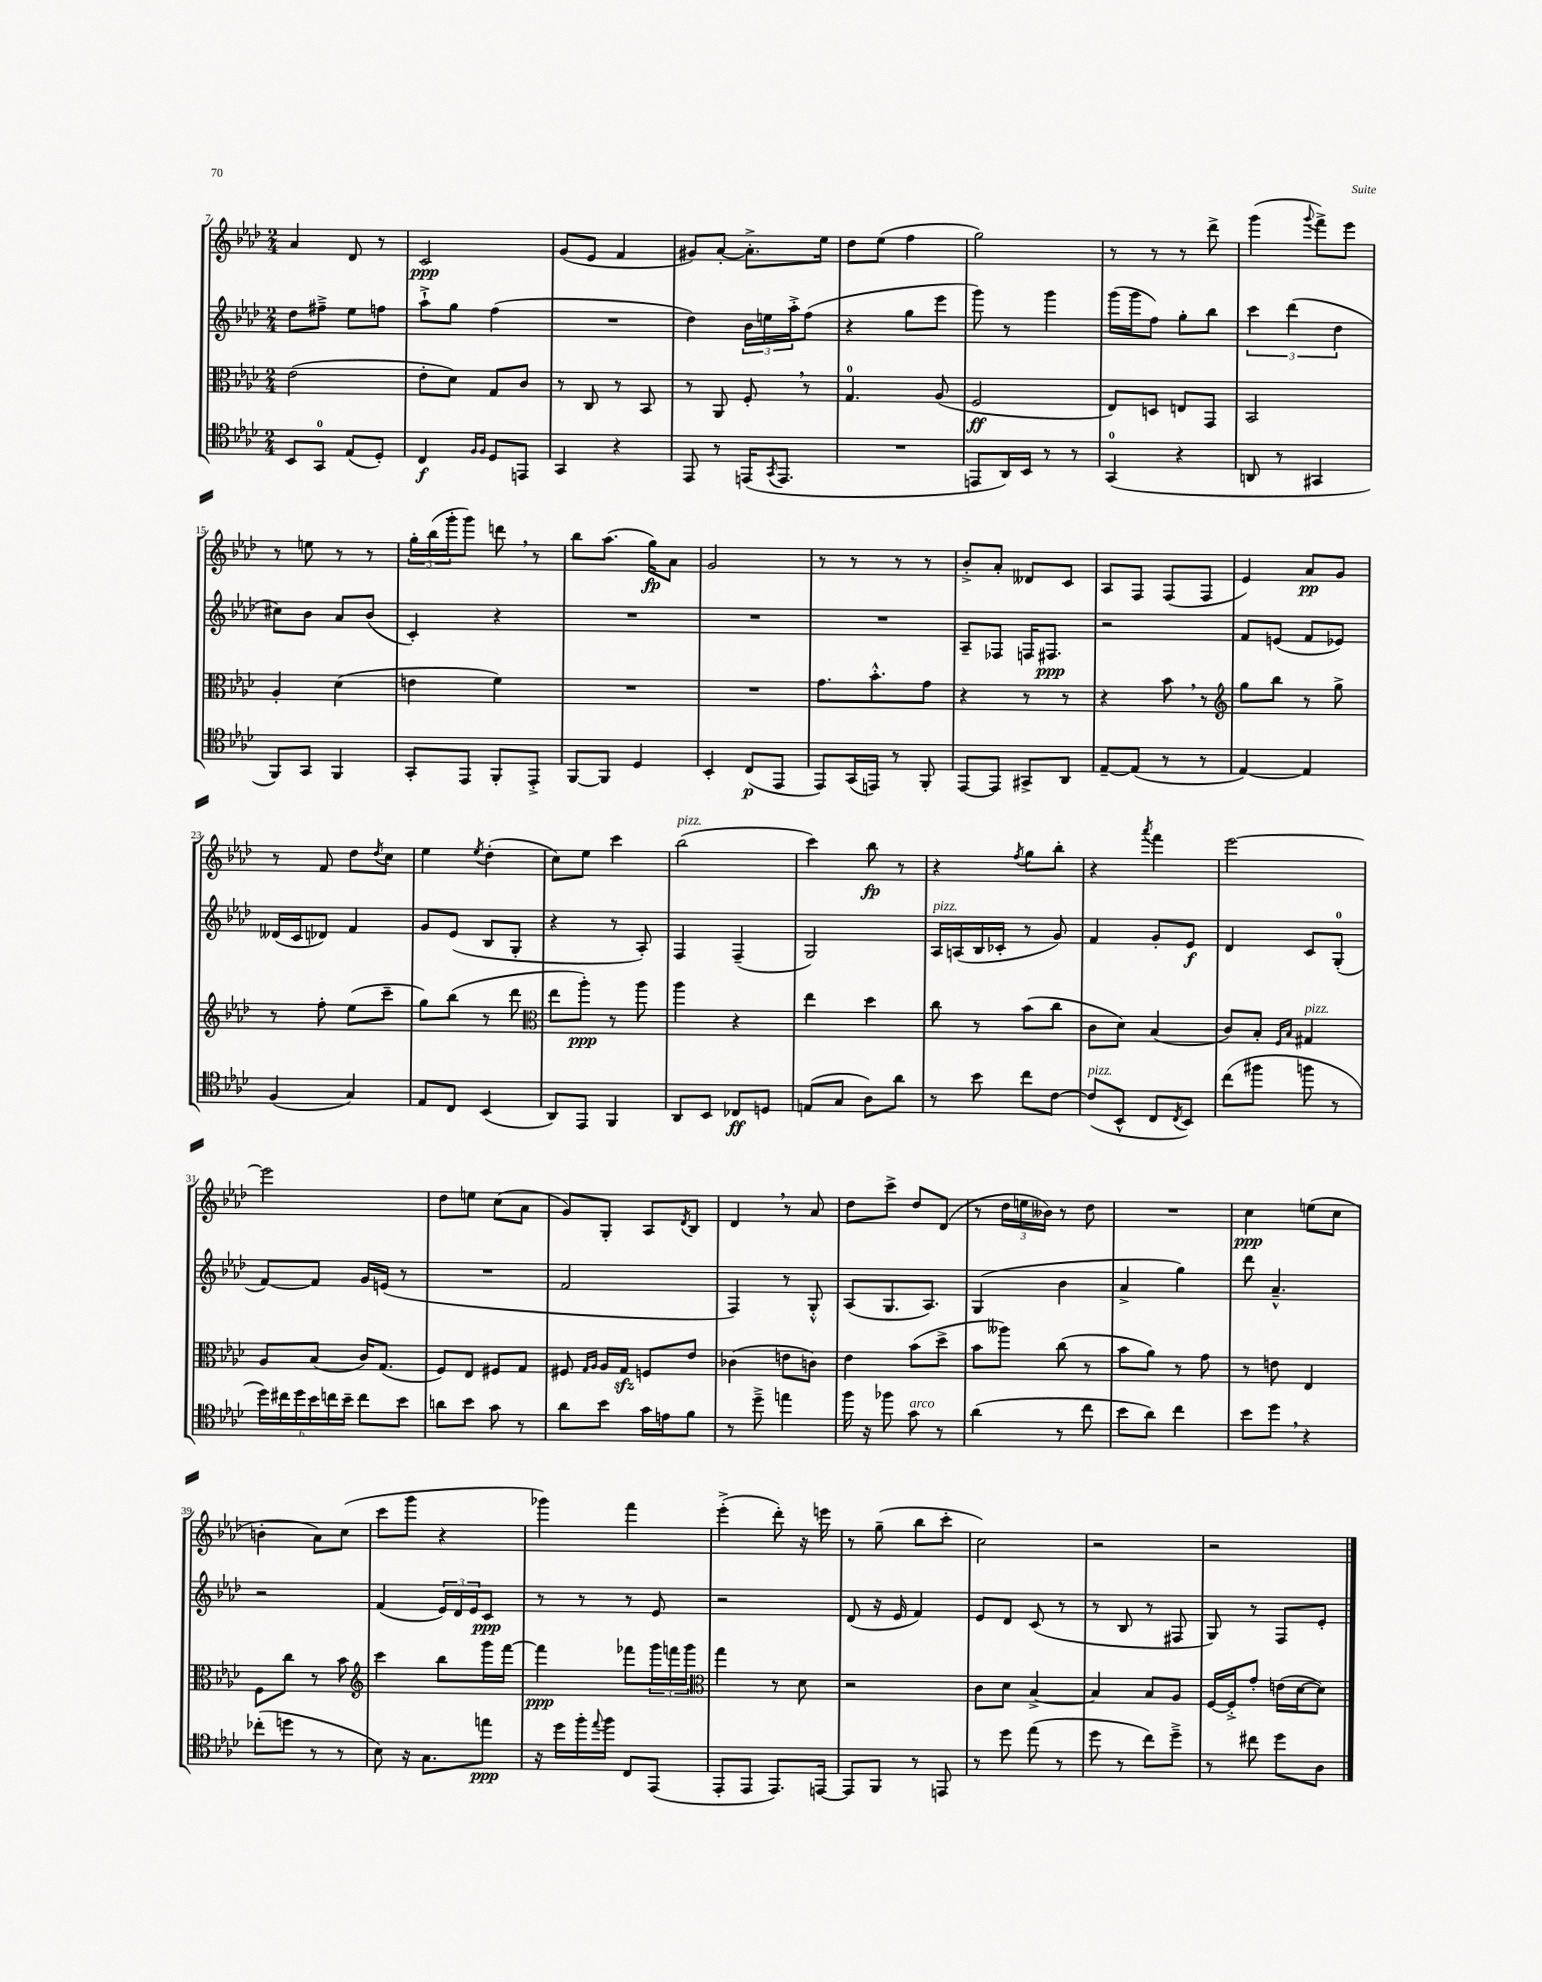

**kern	**dynam	**kern	**dynam	**kern	**dynam	**kern	**dynam
*part4	*part4	*part3	*part3	*part2	*part2	*part1	*part1
*staff4	*staff4	*staff3	*staff3	*staff2	*staff2	*staff1	*staff1
*clefC4	*	*clefC3	*	*clefG2	*	*clefG2	*
*k[b-e-a-d-]	*	*k[b-e-a-d-]	*	*k[b-e-a-d-]	*	*k[b-e-a-d-]	*
*M2/4	*	*M2/4	*	*M2/4	*	*M2/4	*
=7	=7	=7	=7	=7	=7	=7	=7
8BB-/L	.	(2e-\	.	8dd-\L	.	4a-/	.
8GG/J	.	.	.	8ff#X~^\J	.	.	.
(8E-/L	.	.	.	8ee-\L	.	8d-/	.
8D-'/J)	.	.	.	8ffn\J	.	8r	.
=8	=8	=8	=8	=8	=8	=8	=8
4C/	f	8e-'\L	.	8aa-`^\L	.	2c/	ppp
.	.	8d-\J)	.	8gg\J	.	.	.
16qqF/LL	.	.	.	.	.	.	.
16qqF/JJ	.	.	.	.	.	.	.
8D-/L	.	8G/L	.	(4ff\	.	.	.
8EEn/J	.	8c/J	.	.	.	.	.
=9	=9	=9	=9	=9	=9	=9	=9
4GG/	.	8r	.	2r	.	(8g/L	.
.	.	8C/	.	.	.	8e-/J	.
4r	.	8r	.	.	.	4f/	.
.	.	8BB-/	.	.	.	.	.
=10	=10	=10	=10	=10	=10	=10	=10
8EE-/	.	8r	.	4dd-\)	.	8g#X/L)	.
8r	.	8AA-/	.	.	.	[8a-'/J	.
(16EEn/KL	.	8F',/	.	24b-\LL	.	8.a-'^\L]	.
.	.	.	.	24een\	.	.	.
8qGG/	.	.	.	.	.	.	.
8.EE/J	.	.	.	.	.	.	.
.	.	.	.	24aa-'^\J	.	.	.
.	.	8r	.	(8ff\J	.	.	.
.	.	.	.	.	.	16ee-\Jk	.
=11	=11	=11	=11	=11	=11	=11	=11
2r	.	4.G/	.	4r	.	8dd-\L	.
.	.	.	.	.	.	(8ee-\J	.
.	.	.	.	8gg\L	.	4ff\	.
.	.	(8A-/	.	8eee-\J	.	.	.
=12	=12	=12	=12	=12	=12	=12	=12
8EEn/L	.	2F/	ff	8ggg\)	.	2gg\)	.
16AA-/L)	.	.	.	8r	.	.	.
16BB-/JJ	.	.	.	.	.	.	.
8r	.	.	.	4ggg\	.	.	.
8r	.	.	.	.	.	.	.
=13	=13	=13	=13	=13	=13	=13	=13
(4GG/	.	8E-/L)	.	(16ggg\LL	.	8r	.
.	.	.	.	16ggg\J	.	.	.
.	.	8Dn/J	.	8ff\J)	.	8r	.
4r	.	8En/L	.	8gg'\L	.	8r	.
.	.	8GG/J	.	8bb-\J	.	8ddd-^\	.
=14	=14	=14	=14	=14	=14	=14	=14
8AAn/	.	2BB-/	.	6ccc\	.	(4ggg\	.
8r	.	.	.	.	.	.	.
.	.	.	.	(6ddd-\	.	.	.
.	.	.	.	.	.	8qqggg/	.
4GG#X/	.	.	.	.	.	8fff^\L)	.
.	.	.	.	6dd-\	.	.	.
.	.	.	.	.	.	8eee-\J	.
!!LO:LB:g=z
=15	=15	=15	=15	=15	=15	=15	=15
8FF/L)	.	4A-'/	.	8cc#X\L)	.	8r	.
8GG/J	.	.	.	8b-\J	.	8een\	.
4FF/	.	(4d-\	.	8a-/L	.	8r	.
.	.	.	.	(8b-/J	.	8r	.
=16	=16	=16	=16	=16	=16	=16	=16
8GG'/L	.	4en\	.	4c'/)	.	24gg'\LL	.
.	.	.	.	.	.	(24bb-\	.
.	.	.	.	.	.	24ggg'\J	.
8EE-/J	.	.	.	.	.	8ggg\J)	.
8FF'/L	.	4f\)	.	4r	.	8dddn,\	.
8EE-'^/J	.	.	.	.	.	8r	.
=17	=17	=17	=17	=17	=17	=17	=17
[8FF/L	.	2r	.	2r	.	8bb-\L	.
8FF/J]	.	.	.	.	.	(8.aa-\J	.
4D-/	.	.	.	.	.	.	.
.	.	.	.	.	.	16gg\KL)	fp
.	.	.	.	.	.	8a-\J	.
=18	=18	=18	=18	=18	=18	=18	=18
4BB-'/	.	2r	.	2r	.	2g/	.
(8C/L	p	.	.	.	.	.	.
8EE-/J	.	.	.	.	.	.	.
=19	=19	=19	=19	=19	=19	=19	=19
8EE-/L)	.	8.g\L	.	2r	.	8r	.
(16GG/L	.	.	.	.	.	8r	.
16EEn/JJ)	.	8.b-'^^\	.	.	.	.	.
8r	.	.	.	.	.	8r	.
8FF'/	.	8g\J	.	.	.	8r	.
=20	=20	=20	=20	=20	=20	=20	=20
[8EE-/L	.	4r	.	8A-~/L	.	8b-'^/L	.
8EE-/J]	.	.	.	8F-X/J	.	8a-'/J	.
8GG#X^/L	.	8r	.	16Fn/KL	.	8d--X/L	.
.	.	.	.	8.F#X/J	ppp	.	.
8AA-/J	.	8r	.	.	.	8c/J	.
=21	=21	=21	=21	=21	=21	=21	=21
[8E-~/L	.	4r	.	2r	.	8A-/L	.
(8E-/J]	.	.	.	.	.	8F/J	.
8r	.	8b-,\	.	.	.	(8F/L	.
8r	.	8r	.	.	.	8F/J	.
=22	=22	=22	=22	=22	=22	=22	=22
*	*	*clefG2	*	*	*	*	*
[4E-/)	.	8gg\L	.	8f/L	.	4e-/)	.
.	.	8bb-\J	.	(8en/J	.	.	.
4E-/]	.	8r	.	8f/L	.	8a-/L	pp
.	.	8gg^\	.	8e-X/J)	.	8g/J	.
!!LO:LB:g=z
=23	=23	=23	=23	=23	=23	=23	=23
(4F/	.	8r	.	(16d--X/LL	.	8r	.
.	.	.	.	16c/J	.	.	.
.	.	8ff'\	.	8d-X/J)	.	8f/	.
4G/)	.	(8ee-\L	.	4f/	.	8dd-\L	.
.	.	.	.	.	.	8qdd-/	.
.	.	8ccc~\J	.	.	.	8cc\J	.
=24	=24	=24	=24	=24	=24	=24	=24
8E-/L	.	8gg\L)	.	8g/L	.	4ee-\	.
8C/J	.	(8bb-\J	.	(8e-/J	.	.	.
.	.	.	.	.	.	8qee-/	.
(4BB-/	.	8r	.	8B-/L	.	(4dd-'\	.
.	.	8ddd-\	.	8G'/J	.	.	.
=25	=25	=25	=25	=25	=25	=25	=25
*	*	*clefC3	*	*	*	*	*
8AA-/L)	.	8ee-\L	.	4r	.	8cc\L)	.
8EE-/J	.	8aa-'\J)	ppp	.	.	8ee-\J	.
4FF/	.	8r	.	8r	.	4ccc\	.
.	.	8aa-\	.	8A-'/)	.	.	.
=26	=26	=26	=26	=26	=26	=26	=26
!	!	!	!	!	!	!LO:TX:a:i:t=pizz.	!
8AA-/L	.	4aa-\	.	4F/	.	(2bb-\	.
8BB-/J	.	.	.	.	.	.	.
8C-X/L	ff	4r	.	(4F~/	.	.	.
8Dn/J	.	.	.	.	.	.	.
=27	=27	=27	=27	=27	=27	=27	=27
(8En/L	.	4ee-\	.	2G/)	.	4ccc\)	.
8G/J	.	.	.	.	.	.	.
8A-\L)	.	4dd-\	.	.	.	8bb-\	fp
8a-\J	.	.	.	.	.	8r	.
=28	=28	=28	=28	=28	=28	=28	=28
!	!	!	!	!LO:TX:a:i:t=pizz.	!	!	!
8r	.	8cc\	.	16A-/LL	.	4r	.
.	.	.	.	(16An/	.	.	.
8b-\	.	8r	.	16B-/	.	.	.
.	.	.	.	16c-X'/JJ	.	.	.
.	.	.	.	.	.	8qff/	.
8cc\L	.	(8b-\L	.	8r	.	8gg\L	.
[8c\J	.	8cc\J	.	8g/)	.	8bb-'\J	.
=29	=29	=29	=29	=29	=29	=29	=29
!LO:TX:a:i:t=pizz.	!	!	!	!	!	!	!
(8c/L]	.	8c\L	.	4f/	.	4r	.
8BB-^^/J	.	8d-\J)	.	.	.	.	.
.	.	.	.	.	.	8qaaa-/	.
8C/L	.	(4B-/	.	8g'/L	.	4fff\	.
8qC/	.	.	.	.	.	.	.
8BB-/J)	.	.	.	8e-/J	f	.	.
=30	=30	=30	=30	=30	=30	=30	=30
(8cc\L	.	8c/L)	.	4d-/	.	[2eee-\	.
8ff#X\J	.	8B-'/J	.	.	.	.	.
.	.	16qqF/LL	.	.	.	.	.
.	.	16qqB-/JJ	.	.	.	.	.
!	!	!LO:TX:a:i:t=pizz.	!	!	!	!	!
8ffn\	.	4G#X/	.	8c/L	.	.	.
8r	.	.	.	(8G'/J	.	.	.
!!LO:LB:g=z
=31	=31	=31	=31	=31	=31	=31	=31
24dd-\LL)	.	8A-/L	.	[8f/L)	.	2eee-\]	.
24cc#X\	.	.	.	.	.	.	.
24dd-\	.	.	.	.	.	.	.
24b-\	.	(8B-/J	.	8f/J]	.	.	.
24ccn\	.	.	.	.	.	.	.
24b-~\JJ	.	.	.	.	.	.	.
8cc\L	.	16c/KL)	.	16g/LL	.	.	.
.	.	(8.G/J	.	(16en/JJ	.	.	.
8b-\J	.	.	.	8r	.	.	.
=32	=32	=32	=32	=32	=32	=32	=32
8an\L	.	8F/L)	.	2r	.	8dd-\L	.
8b-\J	.	8E-/J	.	.	.	8een\J	.
8g\	.	8F#X/L	.	.	.	(8cc\L	.
8r	.	8G/J	.	.	.	8a-\J	.
=33	=33	=33	=33	=33	=33	=33	=33
8a-\L	.	8F#X/	.	2f/	.	8g/L)	.
.	.	16qqG/LL	.	.	.	.	.
.	.	16qqA-/JJ	.	.	.	.	.
8b-\J	.	16A-/LL	.	.	.	8G'/J	.
.	.	16Gzz/JJ	.	.	.	.	.
16g\LL	.	8Fn/L	.	.	.	8A-/L	.
16en\J	.	.	.	.	.	.	.
.	.	.	.	.	.	8qd-/	.
8f\J	.	8e-/J	.	.	.	8B-/J	.
=34	=34	=34	=34	=34	=34	=34	=34
8r	.	(4c-X\	.	4F/)	.	4d-,/	.
8dd-~^\	.	.	.	.	.	.	.
4een\	.	8en\L	.	8r	.	8r	.
.	.	8cn\J)	.	8G'^^/	.	8a-/	.
=35	=35	=35	=35	=35	=35	=35	=35
16ff\	.	4e-\	.	(8A-/L	.	8dd-\L	.
16r	.	.	.	.	.	.	.
8ff-X\	.	.	.	8.G/	.	8ccc^\J	.
!LO:TX:a:i:t=arco	!	!	!	!	!	!	!
8g\	.	(8b-\L	.	.	.	8dd-/L	.
.	.	.	.	8.A-/J)	.	.	.
8r	.	8dd-^\J	.	.	.	(8d-/J	.
=36	=36	=36	=36	=36	=36	=36	=36
(4a-\	.	8b-\L	.	(4G/	.	8r	.
.	.	8aa--X\J)	.	.	.	24dd-\LL	.
.	.	.	.	.	.	24een\	.
.	.	.	.	.	.	24b--X\JJ)	.
8r	.	(8cc\	.	4b-\	.	8r	.
8cc\	.	8r	.	.	.	8dd-\	.
=37	=37	=37	=37	=37	=37	=37	=37
8b-\L	.	8b-\L	.	4a-^/	.	2r	.
8a-\J)	.	8a-\J)	.	.	.	.	.
4cc\	.	8r	.	4gg\)	.	.	.
.	.	8g\	.	.	.	.	.
=38	=38	=38	=38	=38	=38	=38	=38
8b-\L	.	8r	.	8ddd-\	.	4cc\	ppp
8dd-,\J	.	8en\	.	4.a-~^^/	.	.	.
4r	.	4E-/	.	.	.	(8een\L	.
.	.	.	.	.	.	8cc\J	.
!!LO:LB:g=z
=39	=39	=39	=39	=39	=39	=39	=39
(8cc-X'\L	.	8F\L	.	2r	.	4bn'\	.
8ddn\J	.	8cc\J	.	.	.	.	.
8r	.	8r	.	.	.	8a-\L)	.
8r	.	8b-\	.	.	.	(8cc\J	.
=40	=40	=40	=40	=40	=40	=40	=40
*	*	*clefG2	*	*	*	*	*
8B-\)	.	4ccc\	.	(4f/	.	8ccc\L	.
16r	.	.	.	.	.	8ggg\J	.
8.G\L	.	.	.	.	.	.	.
.	.	8bb-\L	.	24e-/LL)	.	4r	.
.	.	.	.	24d-/	.	.	.
.	.	.	.	24e-/J	.	.	.
8een\J	ppp	16ggg\L	.	8c/J	ppp	.	.
.	.	[16fff\JJ	.	.	.	.	.
=41	=41	=41	=41	=41	=41	=41	=41
16r	.	4fff\]	ppp	8r	.	4ggg-X\)	.
16dd-\LL	.	.	.	.	.	.	.
16ff'\	.	.	.	8r	.	.	.
8qqee-/	.	.	.	.	.	.	.
16ff\JJ	.	.	.	.	.	.	.
8C/L	.	8fff-X\L	.	8r	.	4fff\	.
(8EE-/J	.	24ggg\L	.	8e-/	.	.	.
.	.	24fffn\	.	.	.	.	.
.	.	24ggg\JJ	.	.	.	.	.
=42	=42	=42	=42	=42	=42	=42	=42
*	*	*clefC3	*	*	*	*	*
8EE-'/L	.	4gg\	.	2r	.	(4eee-'^\	.
8EE-/J	.	.	.	.	.	.	.
8.EE-/L)	.	8r	.	.	.	8ddd-'\)	.
.	.	8d-\	.	.	.	16r	.
[16EEn/Jk	.	.	.	.	.	16eeen\	.
=43	=43	=43	=43	=43	=43	=43	=43
8EE/L]	.	2r	.	(8d-/	.	8r	.
8FF/J	.	.	.	16r	.	(8gg~\	.
.	.	.	.	16e-/	.	.	.
8r	.	.	.	4f/)	.	8bb-\L	.
8EEn/	.	.	.	.	.	8ccc'\J	.
=44	=44	=44	=44	=44	=44	=44	=44
8r	.	8c\L	.	8e-/L	.	2cc\)	.
8dd-\	.	8d-\J	.	8d-/J	.	.	.
(8ee-\	.	[4B-^/	.	(8c/	.	.	.
8r	.	.	.	8r	.	.	.
=45	=45	=45	=45	=45	=45	=45	=45
8dd-\	.	4B-/]	.	8r	.	2r	.
8r	.	.	.	8B-/	.	.	.
8cc\L)	.	8B-/L	.	8r	.	.	.
8dd-~^\J	.	8A-/J	.	8F#X/	.	.	.
=46	=46	=46	=46	=46	=46	=46	=46
8r	.	[16F/LL	.	8G/)	.	2r	.
.	.	16F'^/J]	.	.	.	.	.
8cc#X\	.	8g'/J	.	8r	.	.	.
8dd-\L	.	(16en\LL	.	8F/L	.	.	.
.	.	[16d-\J	.	.	.	.	.
8A-\J	.	8d-\J])	.	8e-'/J	.	.	.
==	==	==	==	==	==	==	==
*-	*-	*-	*-	*-	*-	*-	*-
